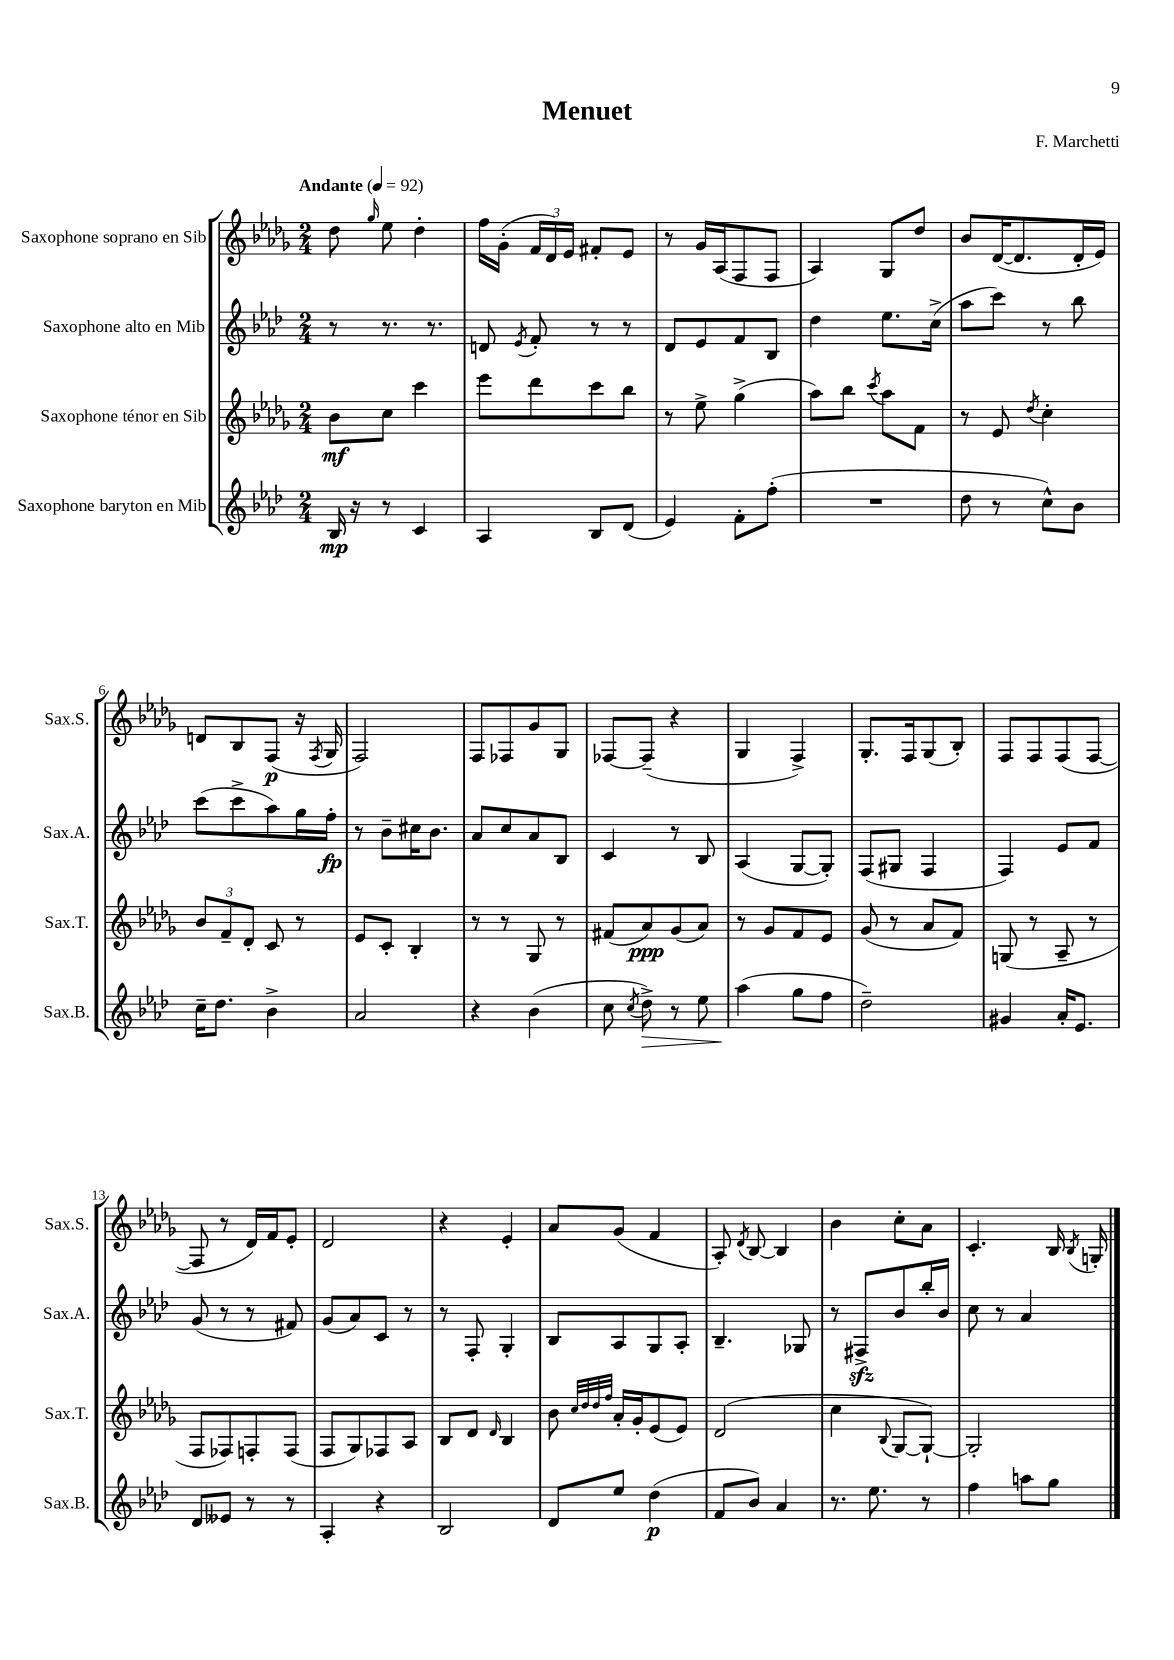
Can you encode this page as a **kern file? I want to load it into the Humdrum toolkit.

**kern	**kern	**kern	**kern
*staff4	*staff3	*staff2	*staff1
*clefG2	*clefG2	*clefG2	*clefG2
*k[b-e-a-d-]	*k[b-e-a-d-g-]	*k[b-e-a-d-]	*k[b-e-a-d-g-]
*M2/4	*M2/4	*M2/4	*M2/4
*MM92	*MM92	*MM92	*MM92
16B-/	8b-\L	8r	8dd-\
16r	.	.	.
.	.	.	16qqgg-/
8r	8cc\J	8.r	8ee-\
4c/	4ccc\	.	4dd-'\
.	.	8.r	.
=	=	=	=
4A-/	8eee-\L	8d/	16ff\LL
.	.	.	(16g-'\JJ
.	.	8qe-/	.
.	8ddd-\	8f'/	24f/LL
.	.	.	24d-/)
.	.	.	24e-/JJ
8B-/L	8ccc\	8r	8f#'/L
(8d-/J	8bb-\J	8r	8e-/J
=	=	=	=
4e-/)	8r	8d-/L	8r
.	8ee-^\	8e-/	16g-/LL
.	.	.	(16A-/J
8f'\L	(4gg-^\	8f/	8F/
(8ff'\J	.	8B-/J	8F/J
=	=	=	=
2r	8aa-\L)	4dd-\	4A-/)
.	8bb-\J	.	.
.	8qccc/	.	.
.	8aa-\L	8.ee-\L	8G-/L
.	8f\J	.	8dd-/J
.	.	(16cc^\Jk	.
=	=	=	=
8dd-\	8r	8aa-\L	8b-/L
8r	8e-/	8ccc\J)	([16d-/K
.	.	.	8.d-/]
.	8qdd-/	.	.
8cc^^\L)	4cc'\	8r	.
8b-\J	.	8bb-\	16d-'/L
.	.	.	16e-/JJ)
=	=	=	=
16cc~\LK	12b-/L	(8ccc\L	8d/L
8.dd-\J	.	.	.
.	12f~/	.	.
.	.	8ccc^\	8B-/
.	12d-'/J	.	.
4b-^\	8c/	8aa-\)	(8F/J
.	8r	16gg\L	16r
.	.	.	8qF/
.	.	16ff'\JJ	16G-/
=	=	=	=
2a-/	8e-/L	8r	2F/)
.	8c'/J	8b-~\L	.
.	4B-'/	16cc#\K	.
.	.	8.b-\J	.
=	=	=	=
4r	8r	8a-/L	8F/L
.	8r	8cc/	8F-/
(4b-\	8G-/	8a-/	8g-/
.	8r	8B-/J	8G-/J
=	=	=	=
8cc\	(8f#/L	4c/	[8F-/L
8qcc/	.	.	.
8dd-^\)	8a-/)	.	(8F-~/]J
8r	(8g-/	8r	4r
8ee-\	8a-/J)	8B-/	.
=	=	=	=
(4aa-\	8r	(4A-/	4G-/
.	8g-/L	.	.
8gg\L	8f/	[8G/L	4F^/)
8ff\J	8e-/J	8G'/]J)	.
=	=	=	=
2dd-~\)	(8g-/	(8F/L	8.G-'/L
.	8r	8G#/J	.
.	.	.	16F/k
.	8a-/L	4F/	(8G-/
.	8f/J)	.	8B-'/J)
=	=	=	=
4g#/	(8G/	4F/)	8F/L
.	8r	.	8F/
16a-'/LK	8A-~/	8e-/L	(8F/
8.e-/J	.	.	.
.	8r	8f/J	[8F/J
=	=	=	=
8d-/L	8F/L	(8g/	8F/]
8e--/J	8F-/)	8r	8r
8r	8F'/	8r	16d-/LL)
.	.	.	16f/J
8r	(8F/J	8f#/)	8e-'/J
=	=	=	=
4A-'/	8F/L	(8g/L	2d-/
.	8G-/)	8a-/)	.
4r	8F-/	8c/J	.
.	8A-/J	8r	.
=	=	=	=
2B-/	8B-/L	8r	4r
.	8d-/J	8F'/	.
.	16qqd-/	.	.
.	4B-/	4G'/	4e-'/
=	=	=	=
8d-/L	8b-\	8B-/L	8a-/L
.	32qqcc/LLL	.	.
.	32qqdd-/	.	.
.	32qqdd-/	.	.
.	32qqff/JJJ	.	.
8ee-/J	16a-'/LL	8A-/	(8g-/J
.	16g-'/J	.	.
(4dd-\	(8e-/	8G/	4f/
.	8e-/J)	8A-'/J	.
=	=	=	=
8f/L	(2d-/	4.B-~/	8A-'/)
.	.	.	8qd-/
8b-/J)	.	.	[8B-/
4a-/	.	.	4B-/]
.	.	8G-/	.
=	=	=	=
8.r	4cc\	8r	4b-\
.	.	8F#^/L	.
8.ee-\	.	.	.
.	8qqB-/	.	.
.	[8G-/L	8b-/	8cc'\L
8r	8G-`/_J)	16bb-'/L	8a-\J
.	.	16b-/JJ	.
=	=	=	=
4ff\	2G-'/]	8cc\	4.c'/
.	.	8r	.
8aa\L	.	4a-/	.
8gg\J	.	.	16B-/
.	.	.	8qB-/
.	.	.	16G'/
==	==	==	==
*-	*-	*-	*-
